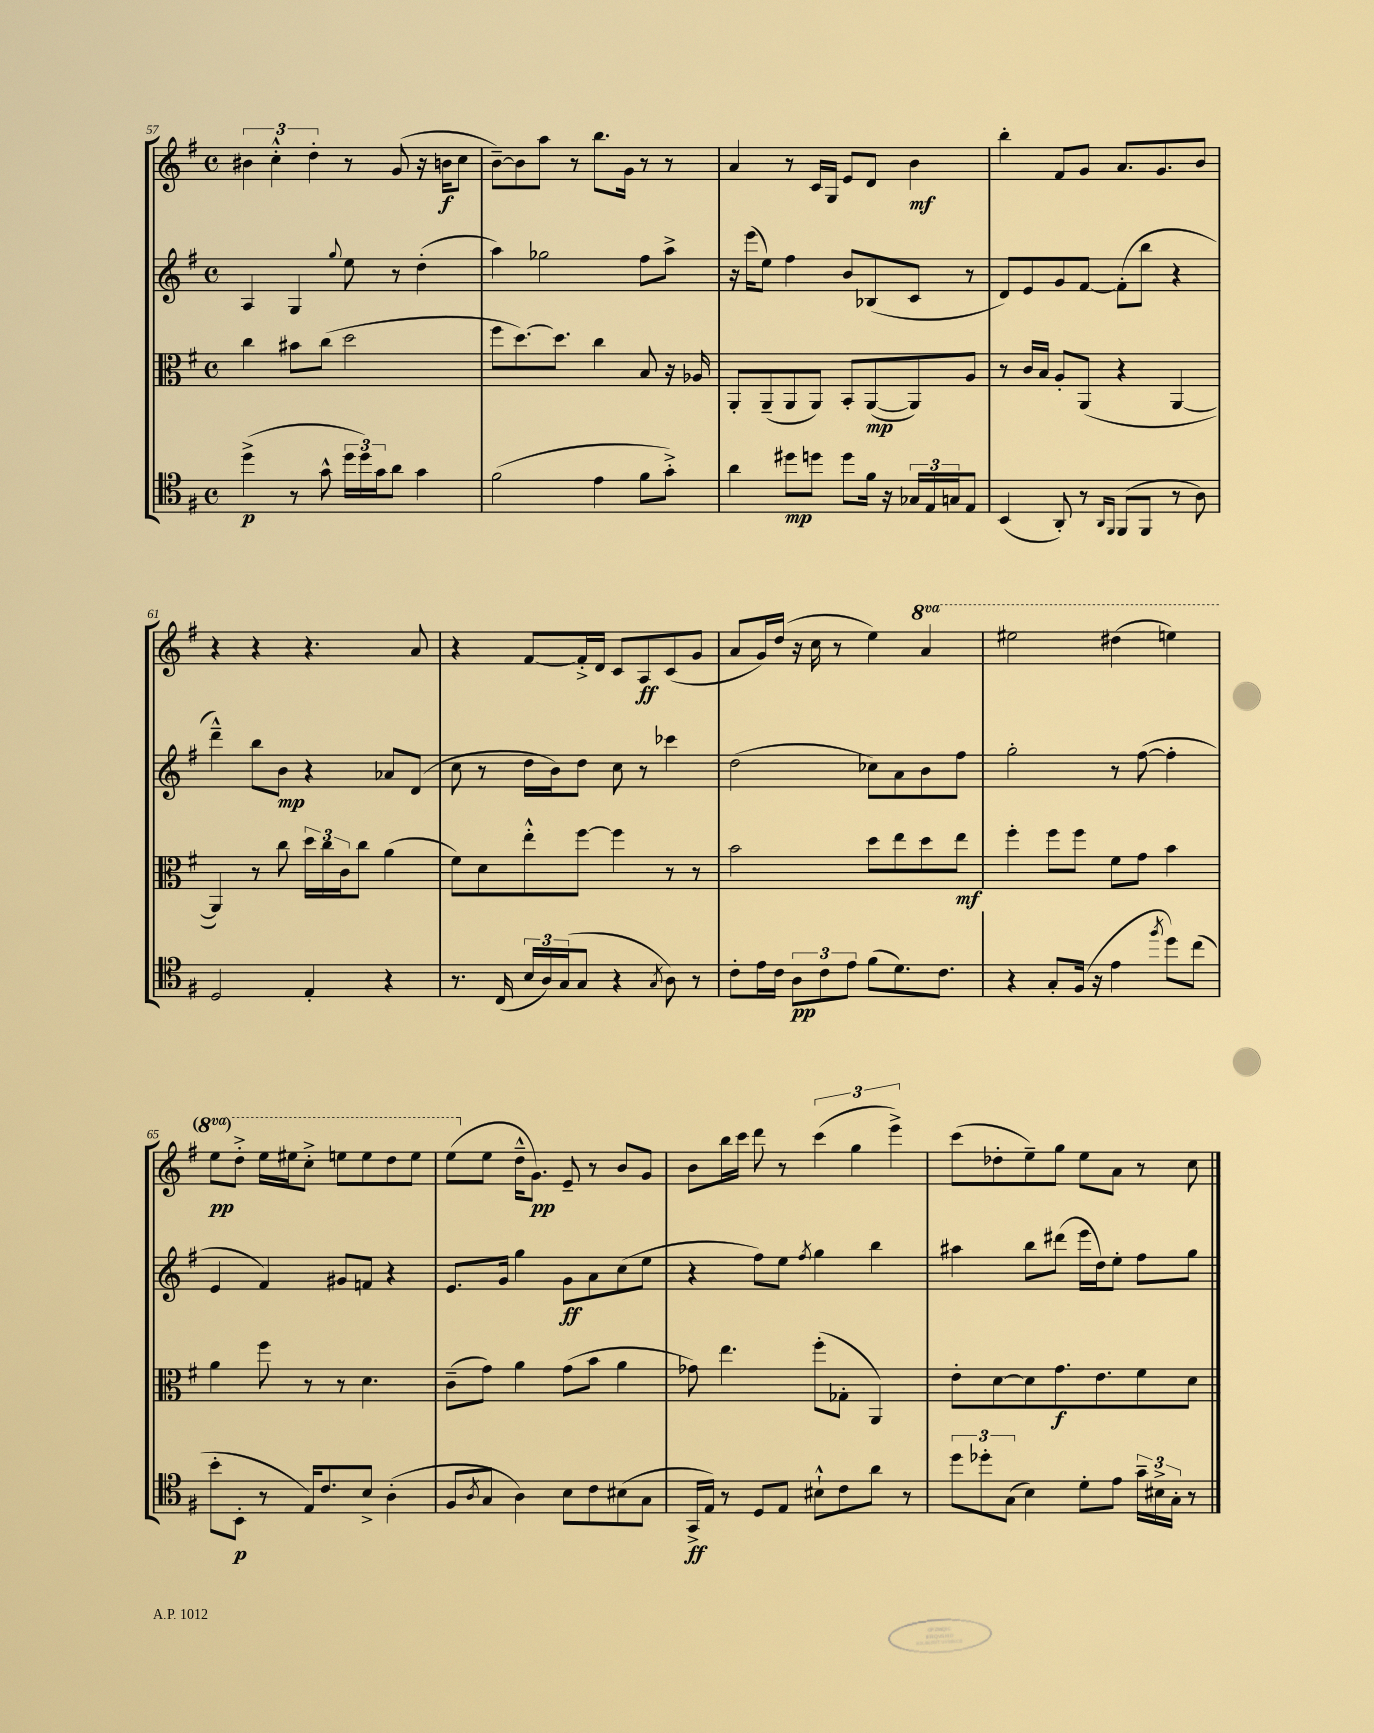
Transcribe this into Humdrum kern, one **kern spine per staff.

**kern	**kern	**kern	**kern
*staff4	*staff3	*staff2	*staff1
*clefC4	*clefC3	*clefG2	*clefG2
*k[f#]	*k[f#]	*k[f#]	*k[f#]
*M4/4	*M4/4	*M4/4	*M4/4
*met(c)	*met(c)	*met(c)	*met(c)
(4dd^\	4cc\	4A/	6b#\
.	.	.	6cc'^^\
8r	8b#\L	4G/	.
.	.	.	6dd'\
8g^^\	(8cc\J	.	.
.	.	8qqgg/	.
24dd\LL	2dd\	8ee\	8r
24dd\)	.	.	.
24g\J	.	.	.
8a\J	.	8r	(8g/
4g\	.	(4dd'\	16r
.	.	.	16b\LK
.	.	.	8cc\J
=	=	=	=
(2f#\	8ff#\L	4aa\)	[8b~\L)
.	[8.dd\)	.	8b\]
.	.	2gg-\	8aa\J
.	8.dd\]J	.	.
.	.	.	8r
4e\	4cc\	.	8.bb\L
.	.	.	16g\Jk
8f#\L	8B/	8ff#\L	8r
8g'^\J)	16r	8aa^\J	8r
.	16A-/	.	.
=	=	=	=
4a\	8AA'/L	16r	4a/
.	.	(16eee\LK	.
.	(8AA~/	8ee\J)	.
8dd#\L	8AA/	4ff#\	8r
8dd\J	8AA/J)	.	16c/LL
.	.	.	16G/JJ
8dd\L	8BB'/L	8b/L	8e/L
16f#\Jk	([8AA/	(8B-/	8d/J
16r	.	.	.
24G-/LL	8AA/])	8c/J	4b\
24E/	.	.	.
24G/J	.	.	.
8E/J	8A/J	8r	.
=	=	=	=
(4BB/	8r	8d/L)	4bb'\
.	16c/LL	8e/	.
.	16B/JJ	.	.
8AA'/)	8A'/L	8g/	8f#/L
8r	(8AA/J	[8f#/J	8g/J
16qqAA/LL	.	.	.
16qqFF#/JJ	.	.	.
(8FF#/L	4r	(8f#'\]L	8.a/L
8FF#/J	.	8bb\J	.
.	.	.	8.g/
8r	[4AA/	4r	.
8A\)	.	.	8b/J
=	=	=	=
2D/	4AA/])	4ddd~^^\)	4r
.	8r	8bb\L	4r
.	8cc\	8b\J	.
4E'/	24dd\LL	4r	4.r
.	24cc\	.	.
.	24c\J	.	.
.	8cc\J	.	.
4r	(4a\	8a-/L	.
.	.	(8d/J	8a/
=	=	=	=
8.r	8f#\L)	8cc\	4r
.	8d\	8r	.
(16C/	.	.	.
24B/LL	8ee'^^\	16dd\LL	[8f#/L
24A/)	.	.	.
.	.	16b\J)	.
(24G/J	.	.	.
8G/J	[8ff#\J	8dd\J	16f#'^/]L
.	.	.	16d/JJ
4r	4ff#\]	8cc\	8c/L
.	.	8r	8A/
8qG/	.	.	.
8A\)	8r	4ccc-\	(8c/
8r	8r	.	8g/J
=	=	=	=
8c'\L	2b\	(2dd\	8a/L
16e\L	.	.	16g/L)
16c\JJ	.	.	(16dd/JJ
12A\L	.	.	16r
.	.	.	16cc\
12c\	.	.	.
.	.	.	8r
12e\J	.	.	.
(8f#\L	8dd\L	8cc-\L)	4ee\)
8.d\)	8ee\	8a\	.
.	8dd\	8b\	4aa/
8.c\J	.	.	.
.	8ee\J	8ff#\J	.
=	=	=	=
4r	4ff#'\	2gg'\	2eee#\
8G'/L	8ff#\L	.	.
(16F#/Jk	8ff#\J	.	.
16r	.	.	.
4e\	8f#\L	8r	(4ddd#\
.	8g\J	([8ff#\	.
8qff#/	.	.	.
8dd\L)	4b\	4ff#'\]	4eee\)
(8cc\J	.	.	.
=	=	=	=
8b'\L	4a\	4e/	8eee\L
8BB'\J	.	.	8ddd'^\J
8r	8ff#\	4f#/)	16eee\LL
.	.	.	16eee#\J
16E/LK)	8r	.	8ccc'^\J
8.c/	.	.	.
.	8r	8g#/L	8eee\L
8B^/J	4.d\	8f/J	8eee\
(4A'\	.	4r	8ddd\
.	.	.	8eee\J
=	=	=	=
8F#/L	(8c~\L	8.e/L	(8eee\L
8qA/	.	.	.
8G/J	8g\J)	.	8ee\J
.	.	16g/Jk	.
4A\)	4a\	4gg\	16dd~^^\LK
.	.	.	8.g\J)
8B\L	(8g\L	8g\L	8e~/
8c\	8b\J	8a\	8r
(8B#\	4a\	(8cc\	8b/L
8G\J	.	8ee\J	8g/J
=	=	=	=
16GG^/LL	8g-\)	4r	8b\L
16E/JJ)	.	.	.
8r	4.ee\	.	16bb\L
.	.	.	16ccc\JJ
8D/L	.	8ff#\L)	8ddd\
8E/J	.	8ee\J	8r
.	.	8qff#/	.
8B#`^^\L	(8ff#'\L	4gg\	(6ccc\
8c\	8G-'\J	.	.
.	.	.	6gg\
8a\J	4AA/)	4bb\	.
.	.	.	6eee^\)
8r	.	.	.
=	=	=	=
12dd\L	8e'\L	4aa#\	(8ccc\L
12dd-'\	.	.	.
.	[8d\	.	8dd-'\
(12G\J	.	.	.
4B\)	8d\]	8bb\L	8ee~\)
.	8.g\	(8ddd#\J	8gg\J
8d'\L	.	16eee\LL	8ee\L
.	8.e\	16dd\J)	.
8e\J	.	8ee'\J	8a\J
24g~\LL	8f#\	8ff#\L	8r
24B#^\	.	.	.
24G'\JJ	.	.	.
8r	8d\J	8gg\J	8cc\
==	==	==	==
*-	*-	*-	*-
